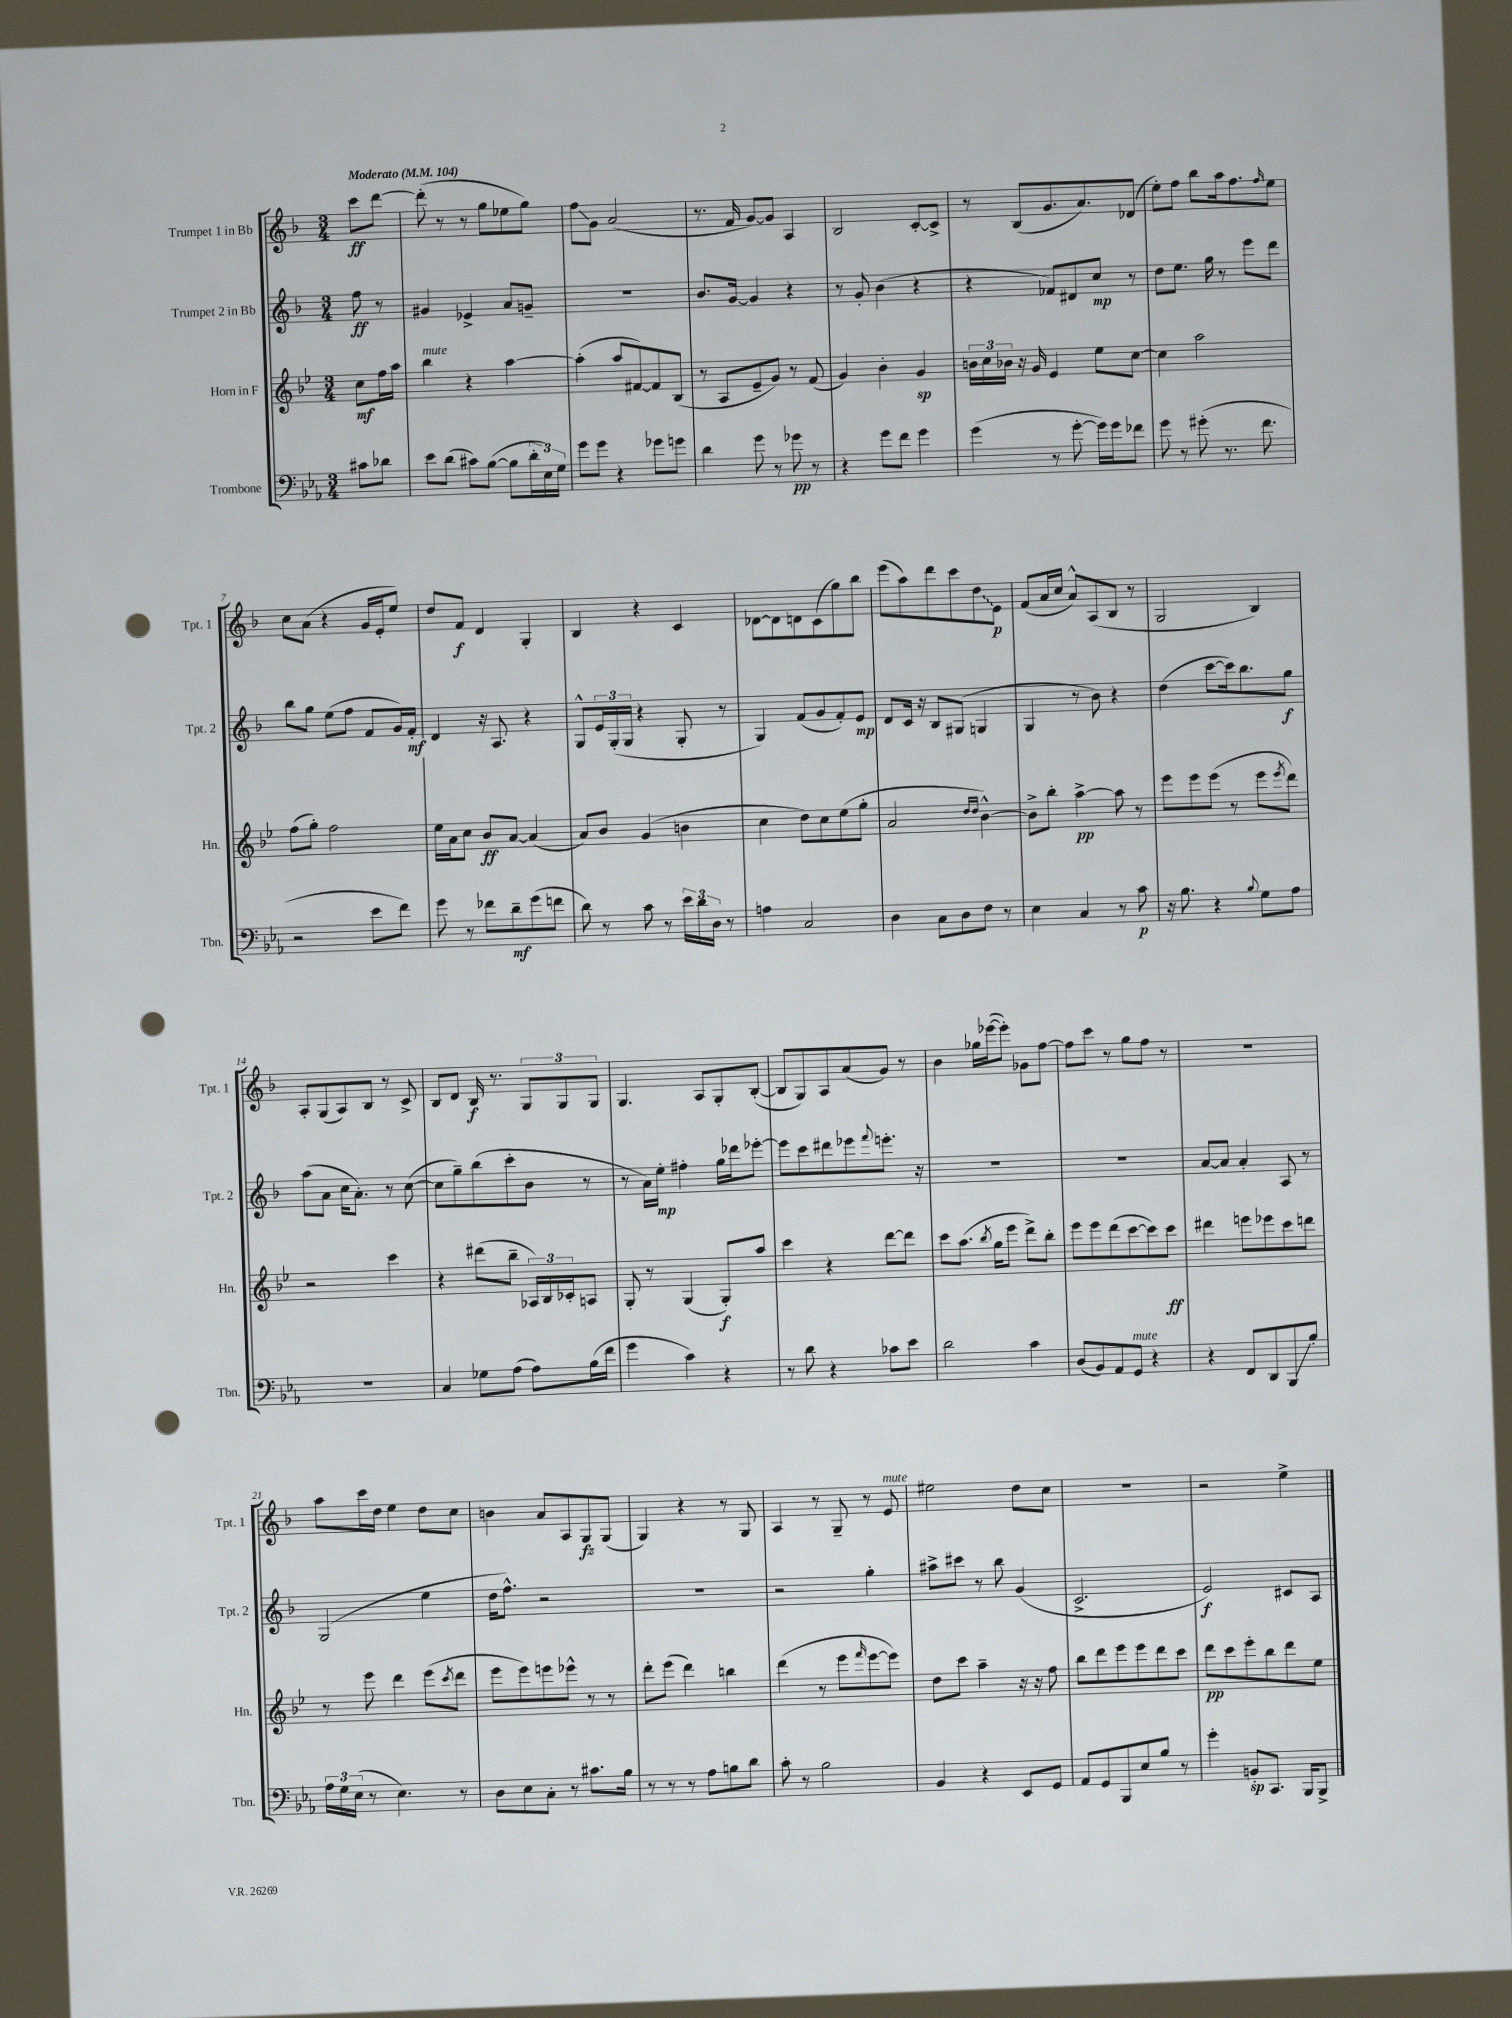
<<
\new StaffGroup <<
\new Staff = "s0" \with { instrumentName = "Trumpet 1 in Bb" shortInstrumentName = "Tpt. 1" } {
    \clef treble \key f \major \numericTimeSignature \time 3/4 \partial 4 \tempo "Moderato" 4 = 104
    c'''8\ff d'''8~ |
    d'''8-.( r8 r8 g''8 ees''8 g''8) |
    f''8\glissando g'8 a'2( |
    r8. f'16 g'8~) g'8 a4 |
    bes2 c'8~-. c'8-> |
    r8 bes8( g'8. a'8.) des'8( |
    e''8-.) f''8 bes''8 a''16 f''8. \grace { f''16 } e''8 |
    c''8 a'8( r4 g'16 e'16-. e''8) |
    d''8 f'8\f d'4 g4-. |
    bes4 r4 c'4 |
    des'8~ des'8 d'8 c'8( g''8) bes''8 |
    e'''8( a''8) d'''8 c'''8 \once \override Glissando.style = #'zigzag d''8\glissando e'8\p |
    f'8( a'16 c''16 a'8-^) a8( bes8 r8 |
    g2 bes4) |
    a8-. g8( a8) bes8 r8 c'8-> |
    bes8 d'8 bes16\f r8. \tuplet 3/2 { g8 g8 g8 } |
    g4. a8 g8-. bes8~-.( |
    bes8 g8) a8 a'8( g'8) r8 |
    bes'4 ges''16 ees'''16~( ees'''8-.) ges'8 f''8~ |
    f''8 c'''8 r8 g''8 f''8 r8 |
    R2. |
    a''8 c'''16 d''16 e''4 d''8 c''8 |
    b'4 a'8 a8 g8\fz g8( |
    g4) r4 r8 g8 |
    a4 r8 g8-- r8 e'8^\markup { \italic "mute" } |
    eis''2 d''8 c''8 |
    R2. |
    r2 e''4-> \bar "|." |
}
\new Staff = "s1" \with { instrumentName = "Trumpet 2 in Bb" shortInstrumentName = "Tpt. 2" } {
    \clef treble \key f \major \numericTimeSignature \time 3/4 \partial 4
    f''8\ff r8 |
    gis'4 ees'4-> a'8 g'8-- |
    R2. |
    bes'8. g'16~ g'4 r4 |
    r8 g'8-. bes'4( r4 |
    r4 fes'8) dis'8 c''8\mp r8 |
    d''8 e''8. g''16 r8 e'''8 d'''8 |
    bes''8 g''8 e''8( f''8 f'8 g'16) f'16-.\mf |
    d'4 r16 a8. r4 |
    g8-^ \tuplet 3/2 { e'16 g16-.( g16 } r4 g8-. r8 |
    g4) f'8( g'8 f'8-.) e'8\mp |
    d'8 c'16 r16 bes8 gis8( g4 |
    g4 r8 bes'8) r4 |
    d''4( c'''8~ c'''16) bes''8. g''8\f |
    a''8( a'8 c''16 a'8.-.) r8 c''8~( |
    c''8 g''8--) bes''8( c'''8-. bes'8 r8 |
    r8 a'16) e''16-.\mp fis''4-. g''16 des'''16 ees'''8~-. |
    ees'''8 c'''8 dis'''8 ees'''8 \appoggiatura { f'''8 } e'''8.-. r16 |
    R2. |
    R2. |
    a'8~ a'8 a'4-. a8 r8 |
    g2( e''4 |
    d''16 f''8.-^) r2 |
    R2. |
    r2 g''4-. |
    ais''8-> cis'''8 r8 bes''8 g'4( |
    c'2.-> |
    e'2\f) cis'8 a8 \bar "|." |
}
\new Staff = "s2" \with { instrumentName = "Horn in F" shortInstrumentName = "Hn." } {
    \clef treble \key bes \major \numericTimeSignature \time 3/4 \partial 4
    c''8\mf f''16 a''16 |
    bes''4^\markup { \italic "mute" } r4 a''4~ |
    a''4-.( a''8 fis'8~) fis'8 bes8( |
    r8 a8 ees'8-- g'8) r8 f'8( |
    g'4) bes'4-. g'4\sp |
    \tuplet 3/2 { b'16 c''16 bes'16 } r16 g'16 ees'4 ees''8 c''8~ |
    c''4 a''2 |
    f''8( g''8-.) f''2 |
    ees''16 a'16 c''8 bes'8\ff a'8~ a'4( |
    a'8) bes'8 g'4( b'4 |
    c''4 d''8) c''8 ees''8( g''8-. |
    a'2 \grace { d''16 d''16 } bes'4~-^) |
    bes'8-> bes''8-. a''4~->\pp a''8 r8 |
    ees'''8 ees'''8 ees'''8( r8 ees'''8 \acciaccatura { ees'''8 } d'''8) |
    r2 c'''4 |
    r4 dis'''8( bes''8-- \tuplet 3/2 { aes16) bes16 ces'16-. } a8 |
    g8-. r8 g4( g8-.\f) a''8 |
    c'''4 r4 d'''8~ d'''8 |
    c'''8 a''8.( \acciaccatura { bes''8 } g''16 ees'''8 d'''8->) bes''8-. |
    ees'''8 ees'''8 d'''8( c'''8~ c'''8) c'''8\ff |
    dis'''4 e'''8 ees'''8 c'''8 d'''8 |
    r8 ees'''8 d'''4 ees'''8( \acciaccatura { c'''8 } d'''8 |
    ees'''8 ees'''8) e'''8 ees'''8-^ r8 r8 |
    d'''8-. ees'''8( d'''4) b''4 |
    d'''4( r8 ees'''8 \grace { f'''16 } ees'''8~ ees'''8) |
    d''8 c'''8 a''4-- r16 r16 f''8 |
    bes''8 d'''8 ees'''8 ees'''8 d'''8 c'''8 |
    d'''8\pp c'''8 ees'''8-. bes''8 d'''8 ees''8 \bar "|." |
}
\new Staff = "s3" \with { instrumentName = "Trombone" shortInstrumentName = "Tbn." } {
    \clef bass \key ees \major \numericTimeSignature \time 3/4 \partial 4
    cis'8 des'8 |
    ees'8 d'8( cis'8) bes8~( bes8 \tuplet 3/2 { d'16-. ees16) g16 } |
    g'8 g'8 r4 ges'8 g'8 |
    d'4 g'8 r8 ges'8\pp r8 |
    r4 g'8 f'8 g'4 |
    g'4( r8 g'8~-. g'16) g'16 fes'8 |
    g'8 r8 gis'8-.( r8. f'8. |
    r2 ees'8 f'8) |
    g'8 r8 fes'8 d'8--\mf g'8( f'8 |
    d'8) r8 c'8 r8 \tuplet 3/2 { ees'16 d'16 d16 } r8 |
    a4 c2 |
    d4 c8 d8 f8 r8 |
    ees4 c4 r8 c'8\p |
    r16 bes8. r4 \appoggiatura { bes8 } g8 aes8 |
    R2. |
    c4 ges8 aes8( aes8) bes16( f'16 |
    g'4 c'4) r4 |
    r8 d'8 r4 ces'8 ees'8 |
    d'2 c'4 |
    d8( bes,8) aes,8 g,8^\markup { \italic "mute" } r4 |
    r4 f,8 d,8 bes,,8\glissando bes8-. |
    \tuplet 3/2 { aes16 g16 ees16( } r8 ees4.) r8 |
    d8 ees8 c8-. r8 cis'8. bes16 |
    r8 r8 r8 aes8 b8 d'8 |
    c'8-. r8 bes2 |
    bes,4 r4 ees,8 g,8 |
    aes,8 g,8 bes,,8 ees8 bes8 r8 |
    g'4-. b,8-.\sp c,8. bes,,16 bes,,8-> \bar "|." |
}
>>
>>
